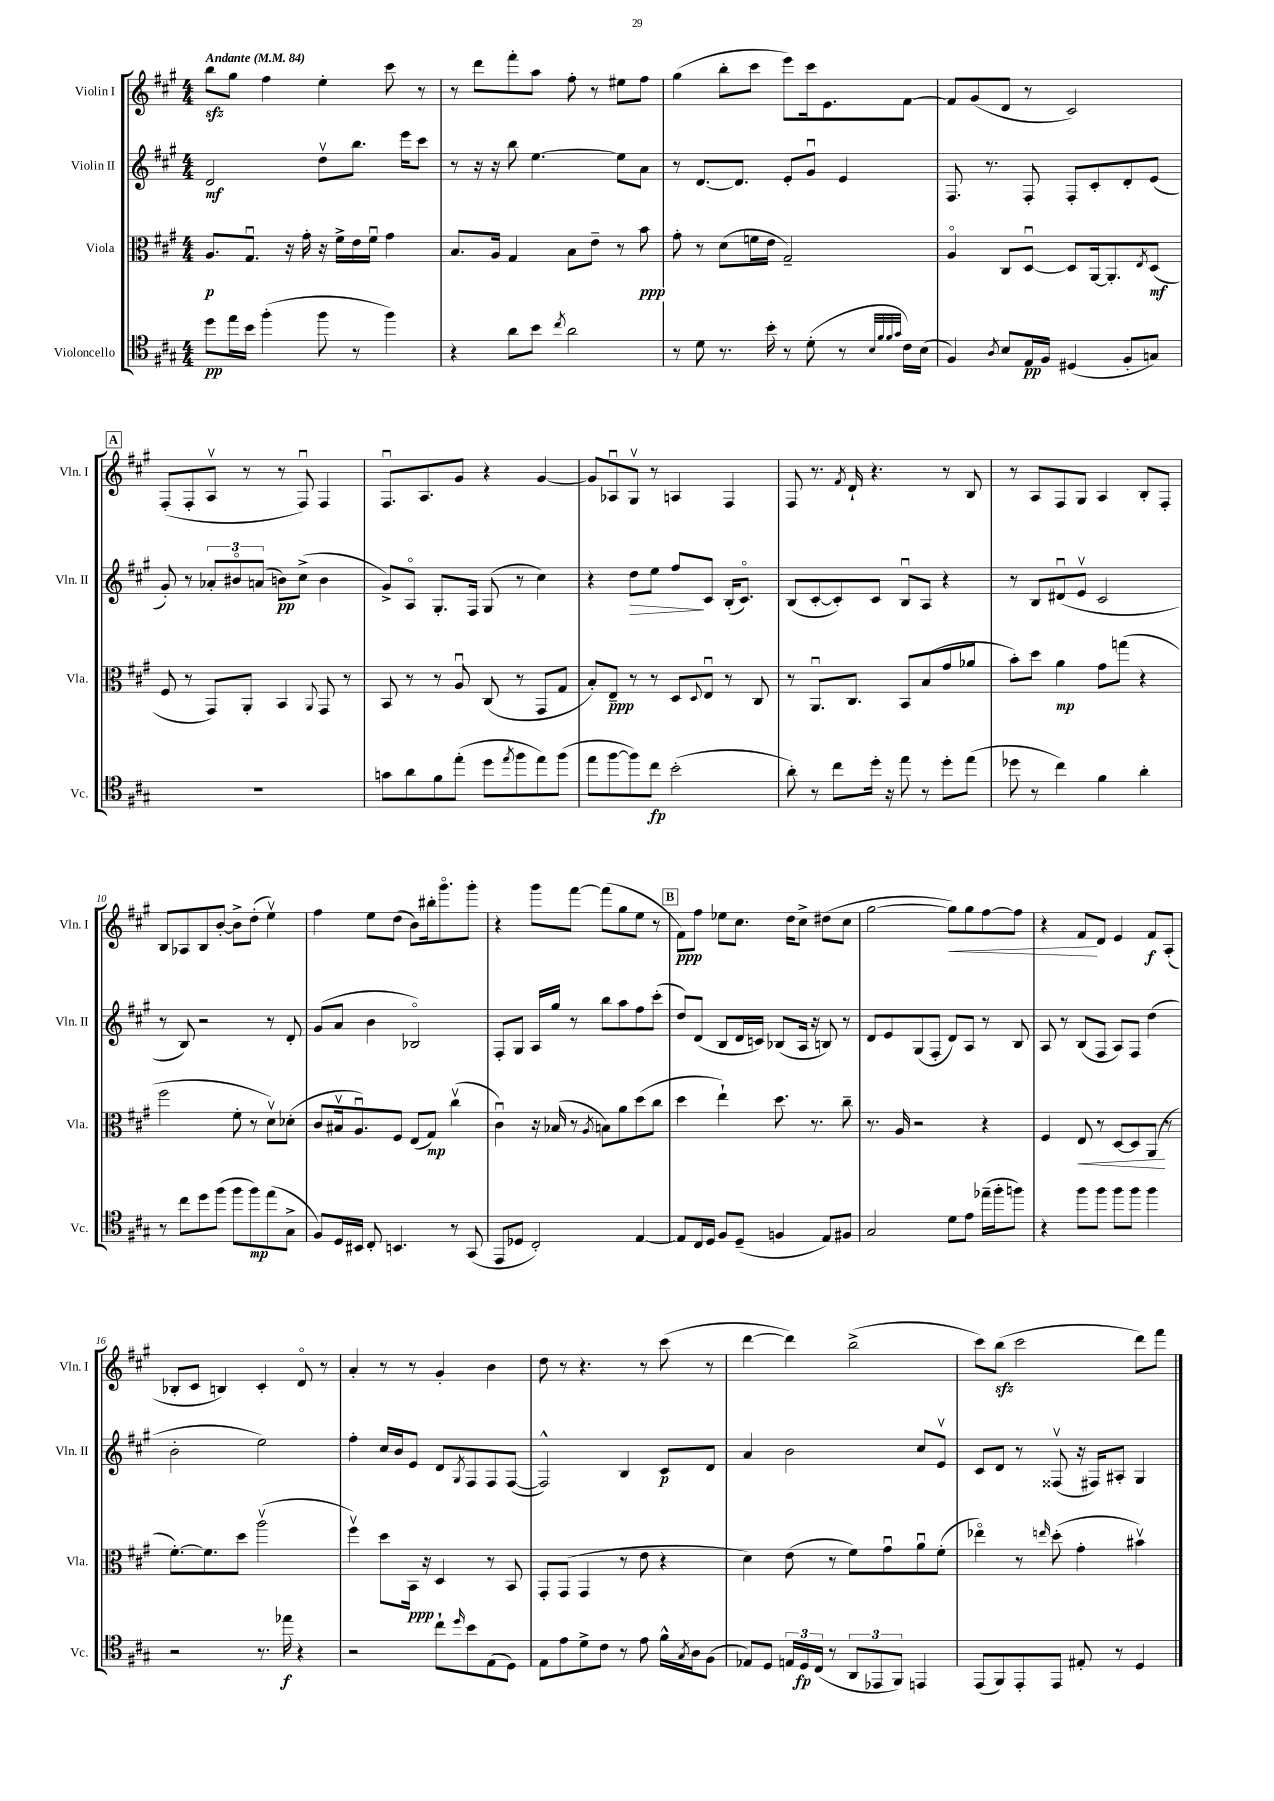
<<
\new StaffGroup <<
\new Staff = "s0" \with { instrumentName = "Violin I" shortInstrumentName = "Vln. I" } {
    \clef treble \key a \major \numericTimeSignature \time 4/4 \tempo "Andante" 4 = 84
    b''8\sfz gis''8 fis''4 e''4-. cis'''8 r8 |
    r8 d'''8 fis'''8-. a''8 fis''8-. r8 eis''8 fis''8 |
    gis''4( b''8-. cis'''8 e'''8) cis'''16 e'8. fis'8~ |
    fis'8 gis'8( d'8 r8 cis'2) |
    \mark \markup { \box "A" } fis8-.( fis8-. a8\upbow r8 r8 fis8\downbow) fis4 |
    fis8.\downbow a8. gis'8 r4 gis'4~ |
    gis'8 aes8\downbow gis8\upbow r8 a4 fis4 |
    fis8 r8. \acciaccatura { fis'8 } d'16-! r4. r8 b8 |
    r8 a8 fis8 gis8 a4 b8-. fis8-. |
    b8 aes8 b8 b'8~-. b'8-> d''8-.( e''4\upbow) |
    fis''4 e''8 d''8( b'8) bis''16-. gis'''8.\flageolet gis'''8-. |
    r4 gis'''8 fis'''8~ fis'''8( gis''8 e''8 r8 |
    \mark \markup { \box "B" } fis'8\ppp) fis''8 ees''8 cis''8. d''16 cis''8-> dis''8( cis''8 |
    gis''2~ gis''8\<) gis''8 fis''8~ fis''8 |
    r4 fis'8\! d'8 e'4 fis'8\f a8-.( |
    bes8-. cis'8 b4) cis'4-. d'8\flageolet r8 |
    a'4-. r8 r8 gis'4-. b'4 |
    d''8 r8 r4. r8 cis'''8( r8 |
    d'''4~ d'''4) b''2->( |
    cis'''8) b''8\sfz( cis'''2 d'''8) fis'''8 \bar "|." |
}
\new Staff = "s1" \with { instrumentName = "Violin II" shortInstrumentName = "Vln. II" } {
    \clef treble \key a \major \numericTimeSignature \time 4/4
    d'2\mf d''8\upbow b''8. e'''16 cis'''8 |
    r8 r16 r16 b''8 e''4.~ e''8 a'8 |
    r8 d'8.~ d'8. e'8-. gis'8\downbow e'4 |
    fis8. r8. fis8-. fis8-. cis'8-. d'8-. e'8( |
    \mark \markup { \box "A" } gis'8-.) r8 \tuplet 3/2 { aes'8-. bis'8\flageolet a'8( } b'8\pp) cis''8->( b'4 |
    gis'8->) a8\flageolet gis8.-. fis16 gis8( r8 cis''4) |
    r4 d''8\> e''8 fis''8\! cis'8 b16-.( cis'8.\flageolet) |
    b8( cis'8~-. cis'8-.) cis'8 b8\downbow a8 r4 |
    r8 b8 dis'8\downbow( e'8\upbow cis'2 |
    r8 b8) r2 r8 d'8-. |
    gis'8( a'8 b'4 bes2\flageolet) |
    fis8-. gis8 a16 gis''16 r8 b''8 a''8 fis''8 cis'''8-.( |
    \mark \markup { \box "B" } d''8) d'8( b8 d'16 c'16) bes8( a16 r16 b8) r8 |
    d'8 e'8 gis8( fis8-. d'8) a8 r8 b8 |
    a8 r8 b8( fis8 a8) fis8 d''4( |
    b'2-. e''2) |
    fis''4-. cis''16 b'16 e'8 d'8 \acciaccatura { gis8 } fis8 fis8 fis8~( |
    fis2-^) b4 cis'8\p d'8 |
    a'4 b'2 cis''8 e'8\upbow |
    cis'8 d'8 r8 fisis8\upbow( r16 fis16) ais8-. gis4 \bar "|." |
}
\new Staff = "s2" \with { instrumentName = "Viola" shortInstrumentName = "Vla." } {
    \clef alto \key a \major \numericTimeSignature \time 4/4
    a8.\p gis8.\downbow r16 gis'16-. r16 fis'16-> e'16 fis'16\downbow gis'4 |
    b8. a16 gis4 b8 e'8-- r8 b'8\ppp |
    gis'8-. r8 d'8( f'16 e'16 gis2--) |
    a4\flageolet cis8 d8~\downbow d8 a,16~ a,8.-. \acciaccatura { e8 } d8\mf( |
    \mark \markup { \box "A" } fis8 r8 gis,8) a,8-. b,4 \appoggiatura { a,8 } gis,8 r8 |
    b,8 r8 r8 a8\downbow cis8( r8 gis,8 gis8 |
    b8-.) e8--\ppp r8 r8 d8 \appoggiatura { d8 } e8\downbow r8 cis8 |
    r8 a,8.\downbow cis8. b,8 b8( gis'8 aes'8 |
    b'8-.) d''8 a'4\mp gis'8 g''8( r4 |
    fis''2 fis'8-. r8 d'8\upbow) des'8-.( |
    cis'8 bis16\upbow a8.\downbow) fis8 e8( gis8\mp) cis''4\upbow( |
    cis'4\downbow) r16 bes16( r8 \acciaccatura { a8 } b8) a'8 d''8( cis''8 |
    \mark \markup { \box "B" } d''4 e''4-!) d''8. r8. cis''8-- |
    r8. a16 r2 r4 |
    fis4 e8\< r8 d8~ d8 a,8\!( r8 |
    fis'8.~-.) fis'8. d''8 a''2\upbow( |
    fis''4\upbow) d''8 b,16\ppp r16 d4 r8 b,8 |
    gis,8-. gis,8( gis,4 r8 e'8 r4 |
    d'4) e'8( r8 fis'8) gis'8\downbow a'8\downbow fis'8-.( |
    ees''4\flageolet) r8 \grace { e''16 } d''8-.( gis'4-. bis'4\upbow) \bar "|." |
}
\new Staff = "s3" \with { instrumentName = "Violoncello" shortInstrumentName = "Vc." } {
    \clef tenor \key a \major \numericTimeSignature \time 4/4
    d''8\pp e''16 b'16 fis''4-.( fis''8 r8 fis''4) |
    r4 a'8 b'8 \acciaccatura { cis''8 } a'2 |
    r8 d'8 r8. b'16-. r8 d'8-.( r8 \grace { b32 fis'32 fis'32 gis'32 } cis'16) b16( |
    fis4) \acciaccatura { a8 } b8 e16\pp fis16 dis4( fis8-. g8) |
    \mark \markup { \box "A" } R1 |
    g'8 a'8 fis'8 e''8-.( d''8 \acciaccatura { e''8 } fis''8 e''8) fis''8( |
    e''8 fis''8~ fis''8) cis''8\fp b'2-.( |
    a'8-.) r8 cis''8 d''16-. r16 e''8 r8 d''8-. e''8( |
    des''8 r8 cis''4) fis'4 a'4-. |
    r8 cis''8 d''8 fis''8( fis''8 fis''8\mp) e''8( gis8-> |
    fis8) d16 bis,16 cis8-. b,4. r8 gis,8( |
    e,8 des8 cis2-.) e4~ |
    \mark \markup { \box "B" } e8 cis16 d16 fis8 d8--( f4 e8) fis8 |
    gis2 d'8 e'8 ees''16--( fis''16-. f''8) |
    r4 fis''8 fis''8 fis''8 fis''8 fis''4 |
    r2 r8. ees''16\f r4 |
    r2 cis''8-! \grace { d''16 } b'8 e8( d8) |
    e8 e'8 d'8-> cis'8 r8 e'8 fis'16-^ \acciaccatura { gis8 } a16 fis8( |
    ees8) d8 \tuplet 3/2 { e16 d16\fp cis16( } r8 \tuplet 3/2 { a,8 ees,8 fis,8) } e,4 |
    e,8( fis,8) e,8-. e,8 eis8-. r8 d4 \bar "|." |
}
>>
>>
